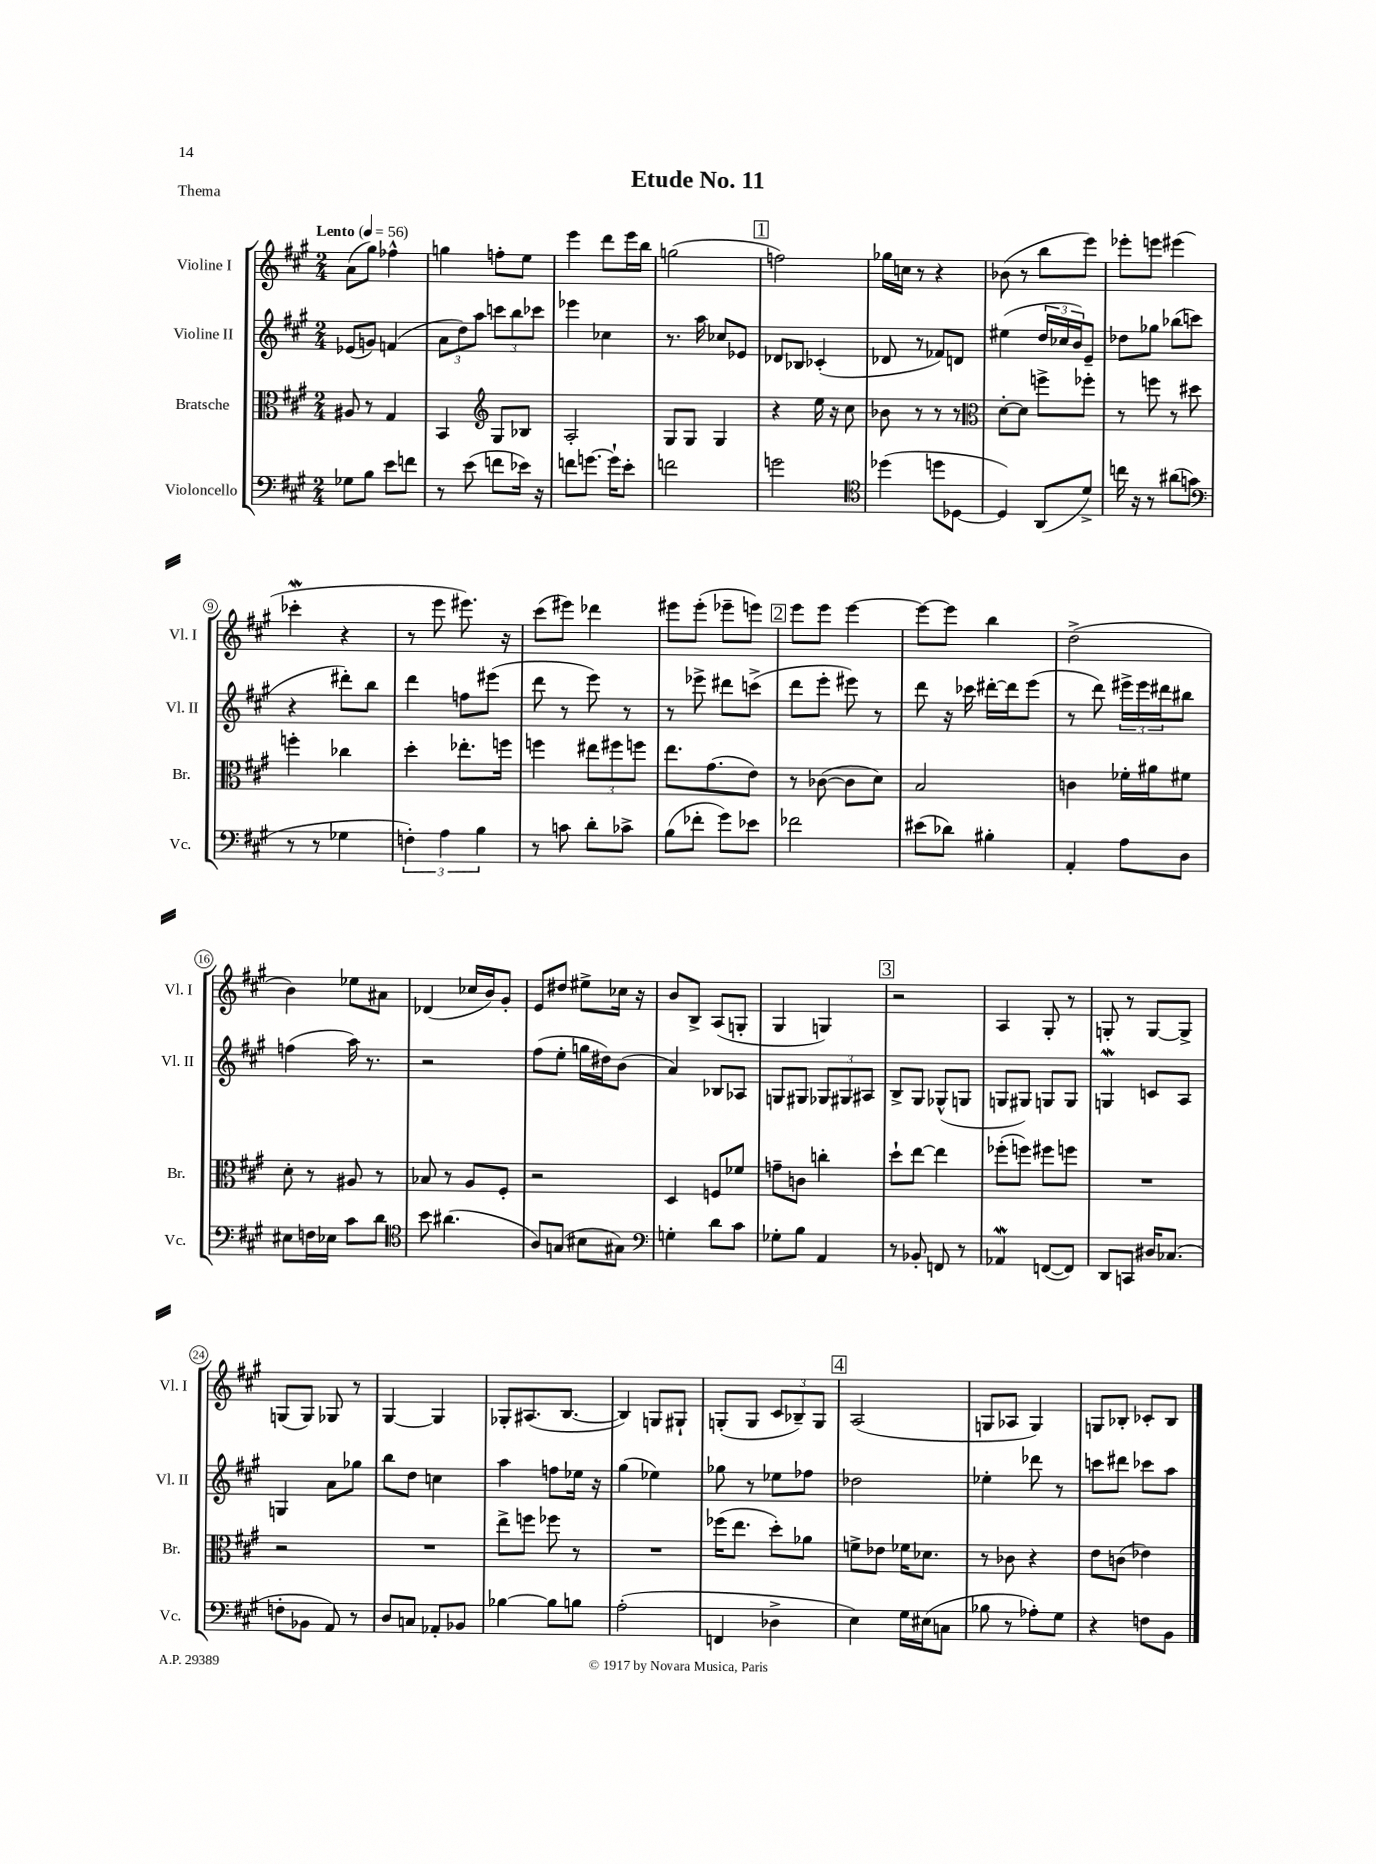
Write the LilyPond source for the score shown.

\header { title = "Etude No. 11" piece = "Thema" }
<<
\new StaffGroup <<
\new Staff = "s0" \with { instrumentName = "Violine I" shortInstrumentName = "Vl. I" } {
    \clef treble \key a \major \numericTimeSignature \time 2/4 \tempo "Lento" 4 = 56
    a'8( gis''8) fes''4-^ |
    g''4 f''8-. e''8 |
    e'''4 d'''8 e'''16 b''16 |
    g''2( |
    \mark \markup { \box "1" } f''2) |
    ges''16 c''16 r8 r4 |
    bes'8( r8 b''8 e'''8) |
    ees'''8-. e'''8 eis'''4( |
    ces'''4-.\mordent r4 |
    r8 e'''8 eis'''8.) r16 |
    cis'''8( eis'''8) des'''4 |
    eis'''8 eis'''8-.( ees'''8-- e'''8) |
    \mark \markup { \box "2" } e'''8 e'''8 e'''4~ |
    e'''8~ e'''8 b''4 |
    d''2->( |
    b'4) ees''8 ais'8 |
    des'4( ces''16 b'16) gis'8-. |
    e'8 dis''8 eis''8-> ces''16 r16 |
    b'8 b8-> a8( g8-. |
    gis4 g4) |
    \mark \markup { \box "3" } r2 |
    a4 gis8-. r8 |
    g8-. r8 g8~ g8-> |
    g8( g8) ges8 r8 |
    gis4~ gis4 |
    ges8-. ais8.( b8.~ |
    b4) g8 gis8-! |
    g8-.( g8 \tuplet 3/2 { cis'8 bes8--) g8 } |
    \mark \markup { \box "4" } a2( |
    g8 aes8 g4) |
    g8 bes8-. ces'8-. bes8 \bar "|." |
}
\new Staff = "s1" \with { instrumentName = "Violine II" shortInstrumentName = "Vl. II" } {
    \clef treble \key a \major \numericTimeSignature \time 2/4
    ees'8( g'8) f'4( |
    \tuplet 3/2 { a'8 d''8) a''8 } \tuplet 3/2 { c'''8 b''8 ces'''8 } |
    ees'''4 ces''4 |
    r8. a''16 ces''8 ees'8 |
    \mark \markup { \box "1" } des'8 bes8 ces'4-.( |
    des'8 r8 fes'8) d'8 |
    eis''4( \tuplet 3/2 { d''16 ces''16 b'16) } e'8-- |
    des''8 ges''8 bes''8( c'''8 |
    r4 dis'''8-.) b''8 |
    d'''4 f''8 eis'''8( |
    d'''8 r8 e'''8) r8 |
    r8 ees'''8-> dis'''8 c'''8->( |
    \mark \markup { \box "2" } d'''8 e'''8-. eis'''8) r8 |
    d'''8 r16 ces'''16 dis'''16~-. dis'''16 e'''8( |
    r8 d'''8) \tuplet 3/2 { eis'''16-> eis'''16 dis'''16 } bis''8 |
    f''4( a''16) r8. |
    r2 |
    fis''8( e''8-. g''16 dis''16) b'8( |
    a'4) bes8 aes8 |
    g8 gis8 \tuplet 3/2 { ges8 gis8 ais8 } |
    \mark \markup { \box "3" } b8-> gis8 ges8-^( g8 |
    g8 gis8) g8 g8 |
    g4\mordent c'8 a8 |
    g4 a'8 ges''8 |
    b''8 d''8 c''4 |
    a''4 f''8 ees''16 r16 |
    gis''4( ees''4) |
    ges''8 r8 ees''8 fes''8 |
    \mark \markup { \box "4" } des''2 |
    ees''4-. des'''8 r8 |
    c'''8 dis'''8 ces'''8 a''8 \bar "|." |
}
\new Staff = "s2" \with { instrumentName = "Bratsche" shortInstrumentName = "Br." } {
    \clef alto \key a \major \numericTimeSignature \time 2/4
    ais8 r8 gis4 |
    b,4 \clef treble gis8 bes8 |
    a2-. |
    gis8 gis8 gis4 |
    \mark \markup { \box "1" } r4 e''16 r16 cis''8 |
    bes'8 r8 r8 r8 |
    \clef alto d'8~-. d'8 f''8-> fes''8-. |
    r8 f''8 r8 dis''8 |
    f''4-. ces''4 |
    d''4-. ees''8.-. f''16 |
    f''4 \tuplet 3/2 { eis''8 fis''8 f''8 } |
    e''8. gis'8.( e'8) |
    \mark \markup { \box "2" } r8 ces'8~( ces'8 d'8) |
    b2 |
    c'4 fes'16-. ais'16 fis'8 |
    d'8-. r8 ais8 r8 |
    bes8 r8 a8 fis8-. |
    r2 |
    d4 f8 fes'8 |
    g'8-- c'8 c''4-. |
    \mark \markup { \box "3" } d''8-! e''8~ e''4 |
    fes''8-.( f''8) fis''8 f''8 |
    R2 |
    r2 |
    R2 |
    e''8-> f''8 fes''8 r8 |
    R2 |
    fes''16( e''8. d''8-.) aes'8 |
    \mark \markup { \box "4" } f'8-> ees'8 fes'16 des'8. |
    r8 ces'8 r4 |
    e'8 c'8( ees'4) \bar "|." |
}
\new Staff = "s3" \with { instrumentName = "Violoncello" shortInstrumentName = "Vc." } {
    \clef bass \key a \major \numericTimeSignature \time 2/4
    ges8 b8 e'8 f'8 |
    r8 e'8( f'8 ees'16) r16 |
    f'8 g'8.~ g'16-! e'8-. |
    f'2 |
    \mark \markup { \box "1" } g'2 |
    \clef tenor des''4( d''8 des8~ |
    des4) a,8( d'8->) |
    c''16 r16 r8 ais'8( g'8 |
    \clef bass r8 r8 ges4 |
    \tuplet 3/2 { f4-.) a4 b4 } |
    r8 c'8 d'8-. ces'8-> |
    b8( fes'8-. gis'8) ees'8 |
    \mark \markup { \box "2" } fes'2 |
    eis'8( des'8) bis4-. |
    a,4-. a8 d8 |
    eis8 f16 ees16 cis'8 d'8 |
    \clef tenor b'8 ais'4.( |
    a8) g8( bis8 gis8) |
    \clef bass g4-. d'8 cis'8 |
    ges8-. b8 a,4 |
    \mark \markup { \box "3" } r8 bes,8-. f,8 r8 |
    aes,4\mordent f,8~( f,8) |
    d,8 c,8 dis16 ces8.( |
    f8-. bes,8 a,8) r8 |
    d8 c8 aes,8-. bes,8 |
    bes4~ bes8 b8 |
    a2-.( |
    f,4 des4-> |
    \mark \markup { \box "4" } e4) gis16 eis16( c8 |
    bes8 r8 aes8-.) gis8 |
    r4 f8 b,8 \bar "|." |
}
>>
>>
\layout { \context { \Score \override BarNumber.stencil = #(make-stencil-circler 0.1 0.3 ly:text-interface::print) } }
